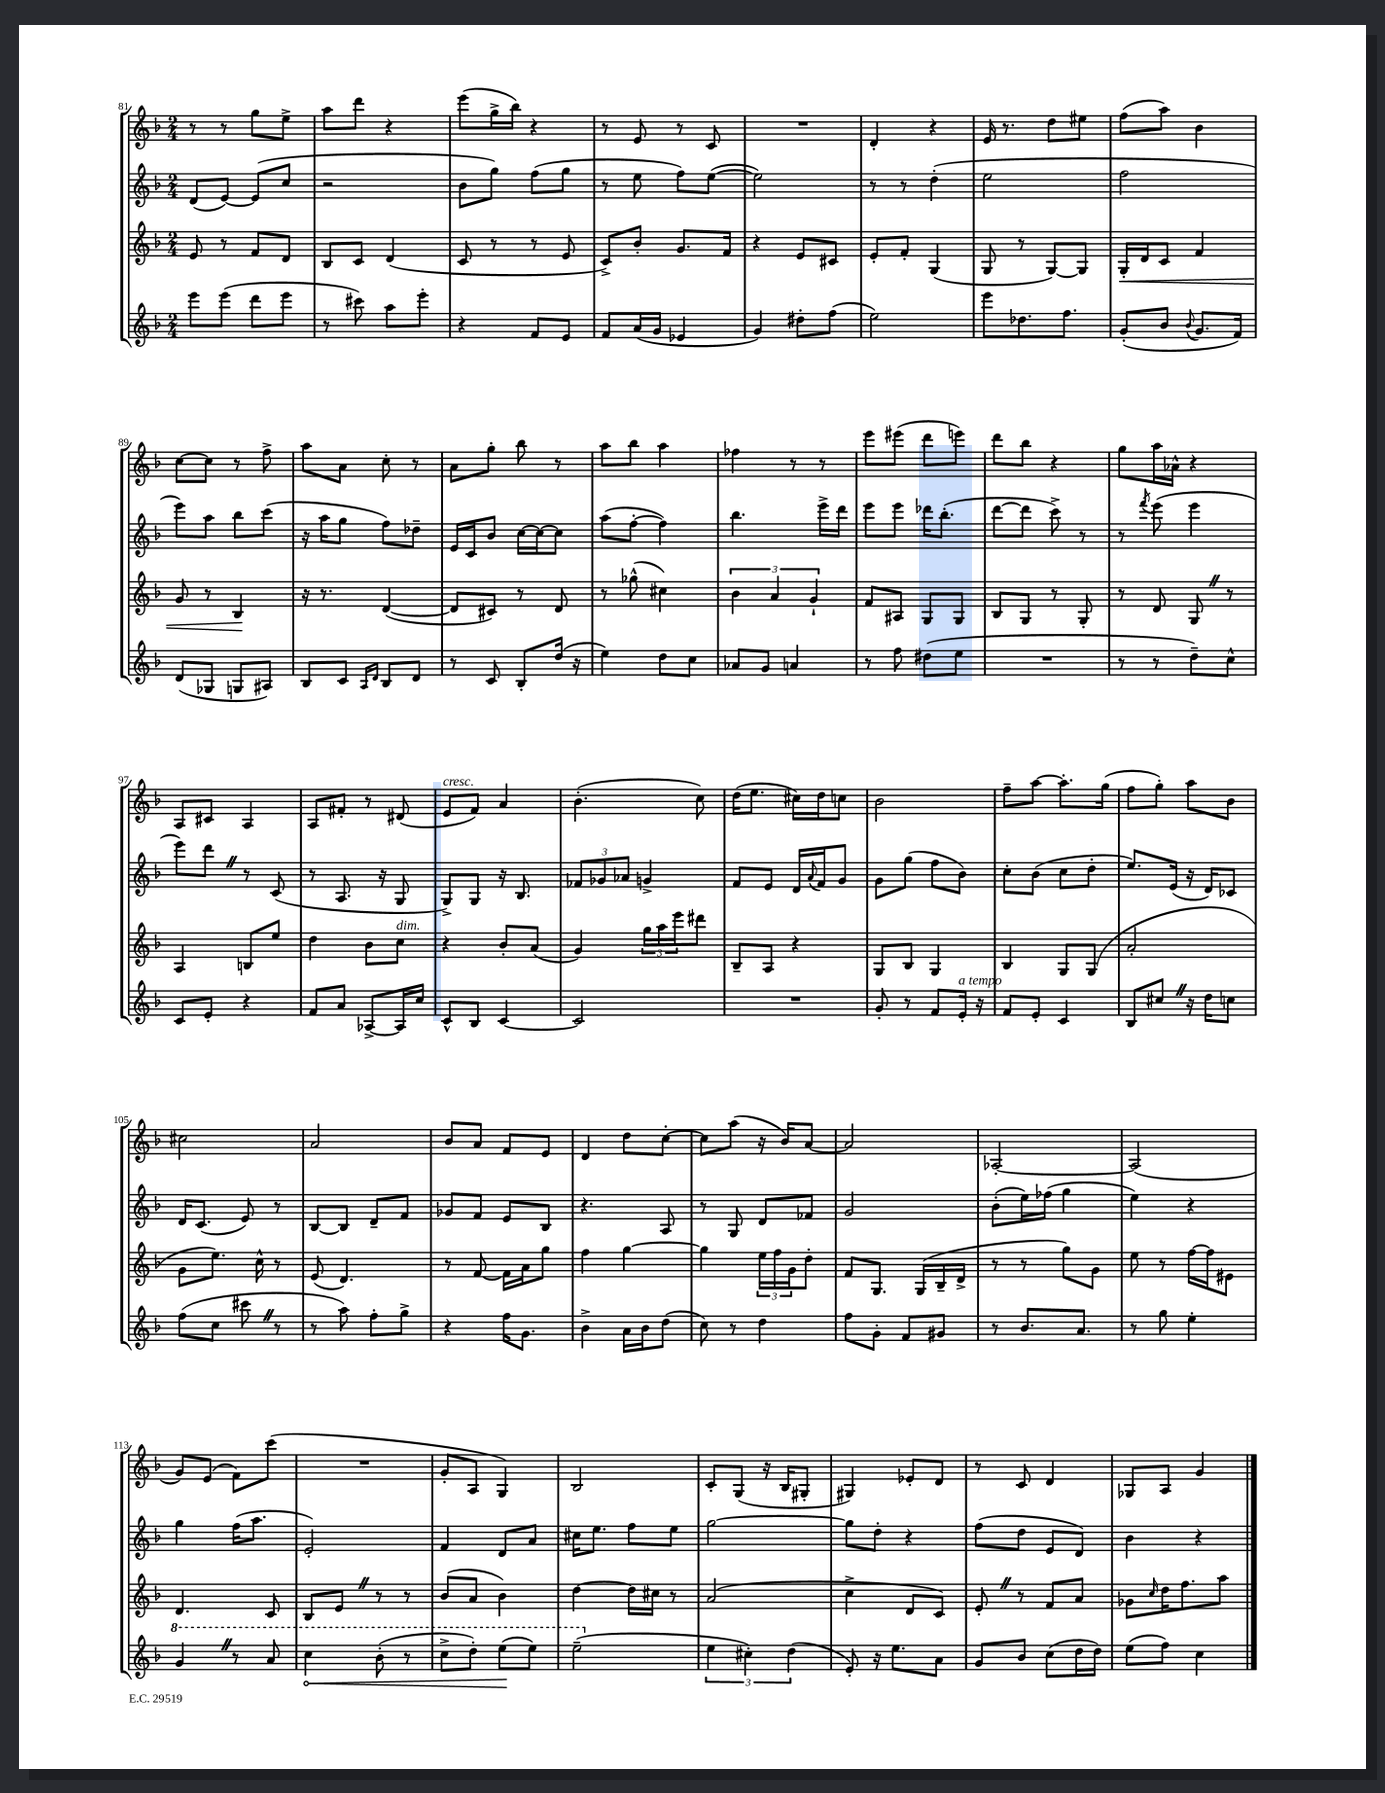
<<
\new StaffGroup <<
\new Staff = "s0" {
    \clef treble \key f \major \numericTimeSignature \time 2/4
    r8 r8 g''8 e''8-> |
    a''8 d'''8 r4 |
    e'''8( g''16-> bes''16) r4 |
    r8 e'8 r8 c'8 |
    R2 |
    d'4-. r4 |
    e'16 r8. d''8 eis''8 |
    f''8( a''8) bes'4 |
    c''8~ c''8 r8 f''8-> |
    a''8 a'8 c''8-. r8 |
    a'8 g''8-. bes''8 r8 |
    a''8 bes''8 a''4 |
    fes''4 r8 r8 |
    e'''8 eis'''8( d'''8 e'''8) |
    d'''8 bes''8 r4 |
    g''8 a''16 aes'16-^ r4 |
    a8 cis'8 a4 |
    a8 fis'8-. r8 dis'8( |
    e'8^\markup { \italic "cresc." } f'8) a'4 |
    bes'4.-.( c''8) |
    d''16( e''8. cis''16) d''16 c''8 |
    bes'2 |
    f''8-- a''8~ a''8.-. g''16( |
    f''8 g''8-.) a''8 bes'8 |
    cis''2 |
    a'2 |
    bes'8 a'8 f'8 e'8 |
    d'4 d''8 c''8~-. |
    c''8 a''8( r16 bes'16) a'8~ |
    a'2 |
    aes2~-. |
    aes2( |
    g'8) e'8( f'8) c'''8( |
    R2 |
    g'8-. a8 g4) |
    bes2 |
    c'8-. g8( r16 bes16 gis8-. |
    gis4) ees'8-. d'8 |
    r8 c'8 d'4 |
    ges8 a8 g'4 \bar "|." |
}
\new Staff = "s1" {
    \clef treble \key f \major \numericTimeSignature \time 2/4
    d'8( e'8~) e'8( c''8 |
    r2 |
    bes'8 g''8) f''8( g''8 |
    r8 e''8 f''8) e''8~( |
    e''2) |
    r8 r8 d''4-.( |
    e''2 |
    f''2 |
    e'''8) a''8 bes''8 c'''8( |
    r16 a''16 g''8 f''8) des''8-- |
    e'16 c'16 bes'8 c''16~ c''16~ c''8 |
    a''8( f''8~-. f''4) |
    bes''4. e'''16-> d'''16 |
    e'''8 e'''8 des'''16 bes''8.-.( |
    d'''8~ d'''8 c'''8->) r8 |
    r8 \acciaccatura { f'''8 } e'''8( e'''4 |
    e'''8) d'''8 \once \override BreathingSign.text = \markup { \musicglyph "scripts.caesura.straight" } \breathe r8 c'8( |
    r8 a8. r16 g8 |
    g8->) g8 r16 bes8. |
    \tuplet 3/2 { fes'8 ges'8 aes'8 } g'4-> |
    f'8 e'8 d'16 \appoggiatura { a'8 } f'16 g'8 |
    g'8 g''8( f''8 bes'8) |
    c''8-. bes'8( c''8 d''8-. |
    e''8.) e'16( r16 d'16) ces'8 |
    d'16 c'8.( e'8) r8 |
    bes8~ bes8 d'8-- f'8 |
    ges'8 f'8 e'8 bes8 |
    r4. a8 |
    r8 g8 d'8 fes'8 |
    g'2 |
    bes'8-.( e''16) fes''16( g''4 |
    e''4) r4 |
    g''4 f''16( a''8. |
    e'2-.) |
    f'4 d'8 a'8 |
    cis''16 e''8. f''8 e''8 |
    g''2~ |
    g''8 d''8-. r4 |
    f''8( d''8 e'8 d'8) |
    bes'4 r4 \bar "|." |
}
\new Staff = "s2" {
    \clef treble \key f \major \numericTimeSignature \time 2/4
    e'8 r8 f'8 d'8 |
    bes8 c'8 d'4( |
    c'8 r8 r8 e'8 |
    c'8->) bes'8-. g'8. f'16 |
    r4 e'8 cis'8 |
    e'8-. f'8-. g4( |
    g8 r8 g8~) g8 |
    g16-.\< d'16 c'8 f'4 |
    g'8 r8 bes4\! |
    r16 r8. d'4~( |
    d'8 cis'8) r8 d'8 |
    r8 ges''8-^( cis''4) |
    \tuplet 3/2 { bes'4 a'4 g'4-! } |
    f'8 ais8 g8 g8 |
    bes8 g8 r8 g8-. |
    r8 d'8 g8 \once \override BreathingSign.text = \markup { \musicglyph "scripts.caesura.straight" } \breathe r8 |
    a4 b8 e''8 |
    d''4 bes'8 c''8^\markup { \italic "dim." } |
    r4 bes'8-. a'8( |
    g'4) \tuplet 3/2 { g''16 a''16 e'''16 } dis'''8 |
    bes8-- a8 r4 |
    g8 bes8 g4 |
    bes4 g8 g8( |
    a'2-. |
    g'8 e''8.) c''16-^ r8 |
    e'8( d'4.) |
    r8 f'8~ f'16 a'16 g''8 |
    f''4 g''4~ |
    g''4 \tuplet 3/2 { e''16 f''16 g'16 } d''8-. |
    f'8 g8. g16( bes16-- d'16-> |
    r8 r8 g''8) g'8 |
    e''8 r8 f''16~ f''16 eis'8 |
    d'4. c'8 |
    bes8 e'8 \once \override BreathingSign.text = \markup { \musicglyph "scripts.caesura.straight" } \breathe r8 r8 |
    bes'8( a'8 bes'4) |
    d''4~ d''16 cis''16 r8 |
    a'2( |
    c''4-> d'8 c'8) |
    e'8-. \once \override BreathingSign.text = \markup { \musicglyph "scripts.caesura.straight" } \breathe r8 f'8 a'8 |
    ges'8 \grace { c''16 } d''16 f''8. a''8 \bar "|." |
}
\new Staff = "s3" {
    \clef treble \key f \major \numericTimeSignature \time 2/4
    e'''8 e'''8( d'''8 e'''8 |
    r8 cis'''8) a''8 e'''8-. |
    r4 f'8 e'8 |
    f'8 a'16( g'16 ees'4 |
    g'4) dis''8-. f''8( |
    e''2) |
    e'''8 des''8. f''8. |
    g'8-.( bes'8 \appoggiatura { bes'8 } g'8. f'16) |
    d'8( ges8 g8 ais8) |
    bes8 c'8 \grace { a16 d'16 } bes8 d'8 |
    r8 c'8 bes8-. d''16( r16 |
    e''4) d''8 c''8 |
    aes'8 g'8 a'4 |
    r8 f''8 dis''8( e''8 |
    R2 |
    r8 r8 d''8--) c''8-^ |
    c'8 e'8-. r4 |
    f'8 a'8 aes8~-> aes16 c''16 |
    c'8-^ bes8 c'4~ |
    c'2 |
    R2 |
    g'8-. r8 f'8 e'16-.^\markup { \italic "a tempo" } r16 |
    f'8 e'8-. c'4 |
    bes8 cis''8 \once \override BreathingSign.text = \markup { \musicglyph "scripts.caesura.straight" } \breathe r16 d''16 c''8 |
    f''8( c''8 cis'''8 \once \override BreathingSign.text = \markup { \musicglyph "scripts.caesura.straight" } \breathe r8 |
    r8 a''8) f''8-. g''8-> |
    r4 f''16 g'8. |
    bes'4-> a'16 bes'16 d''8( |
    c''8) r8 d''4 |
    f''8 g'8-. f'8 gis'8 |
    r8 bes'8. a'8. |
    r8 g''8 e''4-. |
    \ottava #1 g''4 \once \override BreathingSign.text = \markup { \musicglyph "scripts.caesura.straight" } \breathe r8 a''8 |
    \once \override Hairpin.circled-tip = ##t c'''4\< bes''8-.( r8 |
    c'''8-> d'''8-.) e'''8\!( e'''8) |
    e'''2--( \ottava #0 |
    \tuplet 3/2 { e''4 cis''4-.) d''4( } |
    e'8-.) r16 e''8. a'8 |
    g'8 bes'8 c''8( d''16 d''16) |
    e''8( f''8) c''4 \bar "|." |
}
>>
>>
\layout { \context { \Score currentBarNumber = #81 } }
